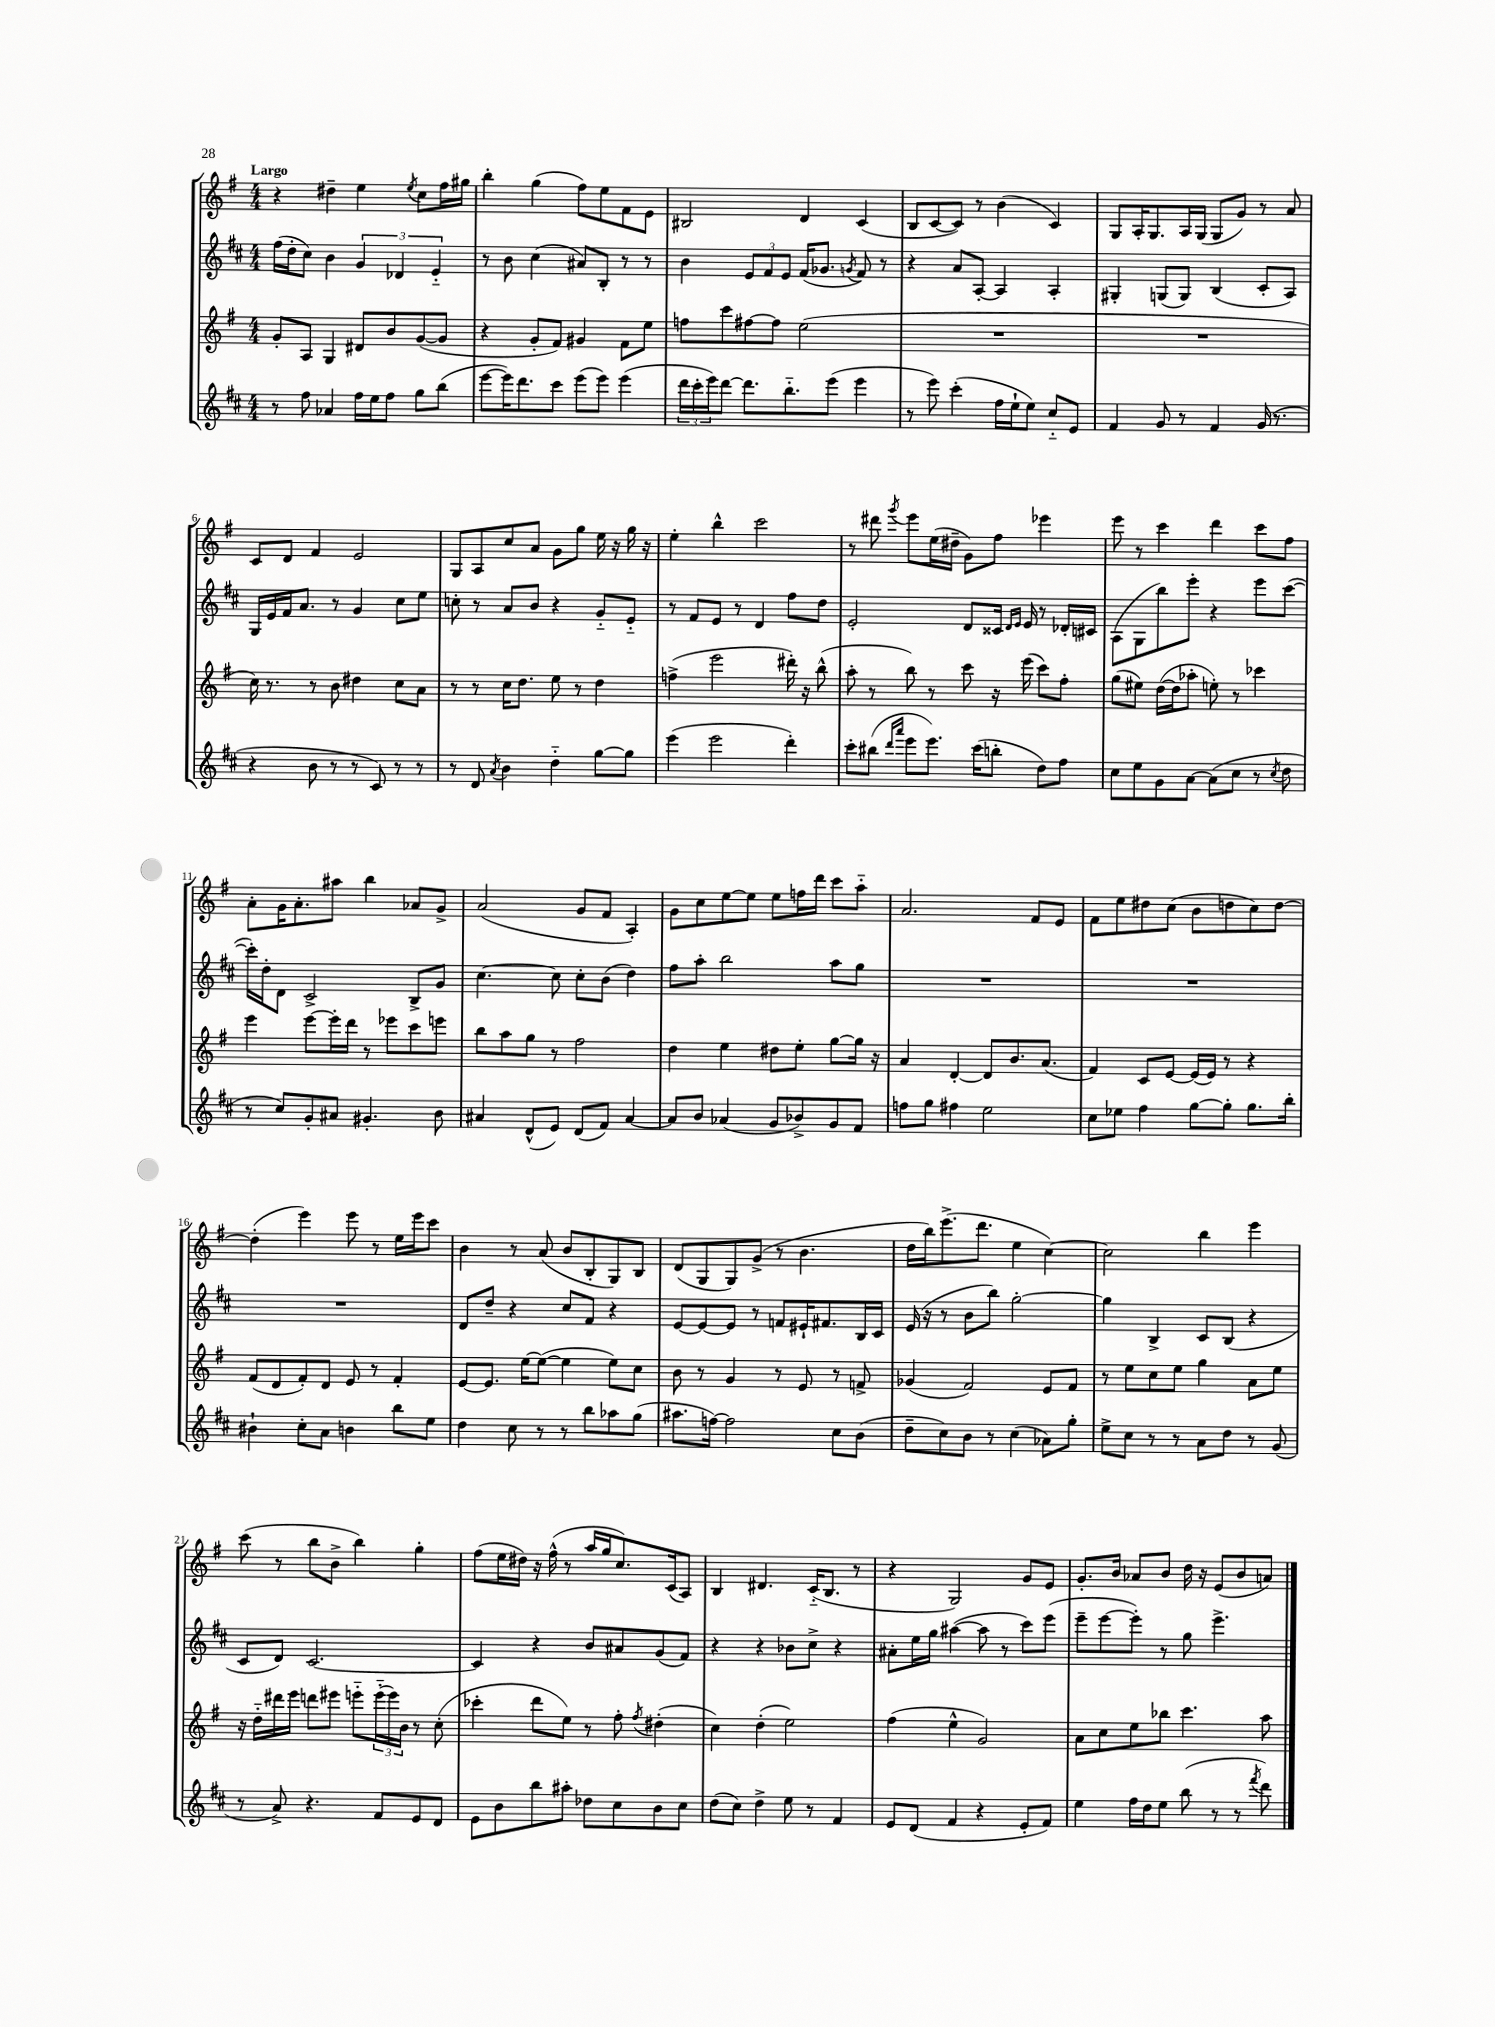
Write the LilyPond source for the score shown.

<<
\new StaffGroup <<
\new Staff = "s0" {
    \clef treble \key g \major \numericTimeSignature \time 4/4 \tempo "Largo"
    r4 dis''4-- e''4 \acciaccatura { e''8 } c''8 fis''16 gis''16 |
    b''4-. g''4( fis''8) e''8 fis'8 e'8 |
    bis2 d'4 c'4( |
    b8 c'8~ c'8) r8 b'4( c'4) |
    g8 a16-. g8. a16 g16( g8 g'8) r8 a'8 |
    c'8 d'8 fis'4 e'2 |
    g8 a8 c''8 a'8 g'8 g''8 e''16 r16 g''16 r16 |
    e''4-. b''4-^ c'''2 |
    r8 dis'''8 \acciaccatura { g'''8 } e'''8 e''16( dis''16-- g'8) fis''8 ees'''4 |
    e'''8 r8 c'''4 d'''4 c'''8 fis''8 |
    a'8-. g'16 a'8.-. ais''8 b''4 aes'8 g'8-> |
    a'2( g'8 fis'8 a4-.) |
    g'8 c''8 e''8~ e''8 e''8 f''16 d'''16 c'''8 a''8-_ |
    a'2. fis'8 e'8 |
    fis'8 e''8 dis''8 c''8( b'8 d''8 c''8) d''8~ |
    d''4-.( e'''4) e'''8 r8 e''16 e'''16 c'''8 |
    b'4 r8 a'8( b'8 b8-. g8) b8 |
    d'8( g8 g8) g'8->( r8 b'4. |
    d''16 b''16) e'''8.->( d'''8. e''4 c''4~) |
    c''2 b''4 e'''4 |
    c'''8( r8 b''8 b'8-> b''4) g''4-. |
    fis''8( e''16 dis''16) r16 fis''16-^( r8 a''16 g''16 c''8.) c'16( a8) |
    b4 dis'4. c'16-_( b8. r8 |
    r4 g2) g'8 e'8 |
    g'8.-. b'16 aes'8 b'8 d''16 r16 e'8( b'8 a'8) \bar "|." |
}
\new Staff = "s1" {
    \clef treble \key d \major \numericTimeSignature \time 4/4
    fis''16( d''16-. cis''8) b'4 \tuplet 3/2 { g'4 des'4 e'4-_ } |
    r8 b'8 cis''4( ais'8) b8-. r8 r8 |
    b'4 \tuplet 3/2 { e'8 fis'8 e'8 } fis'16( ges'8. \acciaccatura { g'8 } fis'8) r8 |
    r4 a'8 a8~-. a4 a4-. |
    gis4-. g8( g8) b4( cis'8-. a8) |
    g16 e'16 fis'16 a'8. r8 g'4 cis''8 e''8 |
    c''8-. r8 a'8 b'8 r4 g'8-_ e'8-_ |
    r8 fis'8 e'8 r8 d'4 fis''8 d''8 |
    e'2-. d'8 cisis'16 \grace { d'16 e'16 } e'16 r8 des'16-. cis'16 |
    a8( g8 b''8) e'''8-. r4 e'''8 cis'''8~( |
    cis'''16-.) d''16-. d'8 cis'2-> b8-> g'8 |
    cis''4.~ cis''8 cis''8-. b'8( d''4) |
    fis''8 a''8-. b''2 a''8 g''8 |
    R1 |
    R1 |
    R1 |
    d'8 d''8-- r4 cis''8 fis'8 r4 |
    e'8~ e'8~ e'8 r8 f'8 eis'16-! fis'8. b16 cis'16 |
    e'16( r16 r8 b'8 b''8) g''2~-. |
    g''4 b4-> cis'8 b8( r4 |
    cis'8 d'8) cis'2.~ |
    cis'4 r4 b'8 ais'8 g'8( fis'8) |
    r4 r4 bes'8 cis''8-> r4 |
    ais'8-. e''16 g''16 ais''4~( ais''8 r8 cis'''8) e'''8( |
    e'''8-- e'''8~ e'''8-.) r8 g''8 e'''4.-> \bar "|." |
}
\new Staff = "s2" {
    \clef treble \key g \major \numericTimeSignature \time 4/4
    g'8-. a8 g4 dis'8 b'8 g'8~( g'8 |
    r4 g'8-. fis'8) gis'4 fis'8 e''8 |
    f''8 c'''8 fis''8~ fis''8 e''2( |
    R1 |
    R1 |
    c''16) r8. r8 b'8 dis''4 c''8 a'8 |
    r8 r8 c''16 d''8. e''8 r8 d''4 |
    f''4->( e'''2 dis'''16-.) r16 b''8-^( |
    a''8-. r8 b''8) r8 c'''8 r16 e'''16( c'''8) fis''8-. |
    g''8( eis''8) d''16~( d''16 aes''8-. e''8-.) r8 ces'''4 |
    e'''4 e'''8~ e'''16-. d'''16 r8 ees'''8 c'''8 e'''8 |
    b''8 a''8 g''8 r8 fis''2 |
    d''4 e''4 dis''8 e''8-. g''8~ g''16 r16 |
    a'4 d'4~-. d'8 b'8. a'8.( |
    fis'4) c'8 e'8~ e'16( e'16) r8 r4 |
    fis'8( d'8 fis'8-.) d'8 e'8 r8 fis'4-. |
    e'8~ e'8. e''16~ e''8~( e''4 e''8) c''8 |
    b'8 r8 g'4 r8 e'8 r8 f'8-> |
    ges'4( fis'2) e'8 fis'8 |
    r8 e''8 c''8 e''8 g''4 a'8 e''8 |
    r16 d''16-_ dis'''16 e'''16 d'''8 eis'''8 e'''8-_ \tuplet 3/2 { e'''16-_( e'''16) b'16 } r8 c''8-.( |
    ces'''4-. d'''8 e''8) r8 fis''8-. \acciaccatura { fis''8 } dis''4-.( |
    c''4) d''4-.( e''2) |
    fis''4( e''4-^ g'2) |
    a'8 c''8 e''8 bes''8 c'''4. a''8 \bar "|." |
}
\new Staff = "s3" {
    \clef treble \key d \major \numericTimeSignature \time 4/4
    r8 fis''8 aes'4 fis''16 e''16 fis''8 g''8 b''8( |
    e'''8~ e'''16) d'''8. cis'''8 e'''8( e'''8) e'''4( |
    \tuplet 3/2 { d'''16 cis'''16-. e'''16) } d'''8~ d'''8. b''8.-_ e'''8( e'''4 |
    r8 e'''8) cis'''4-.( fis''16 e''16-! e''8) cis''8-_ e'8 |
    fis'4 g'8 r8 fis'4 g'16( r8. |
    r4 b'8 r8 r8 cis'8) r8 r8 |
    r8 d'8 \acciaccatura { a'8 } b'4 d''4-_ g''8~ g''8 |
    e'''4( e'''2 d'''4-.) |
    cis'''8-. bis''8( \grace { d'''16 a'''16 } e'''8 e'''8.) cis'''16( b''8-. d''8) fis''8 |
    cis''8 e''8 g'8 a'8~ a'8( cis''8 r8 \acciaccatura { cis''8 } d''8 |
    r8 cis''8) g'8-. ais'8 gis'4.-. b'8 |
    ais'4 d'8-^( e'8) d'8( fis'8) ais'4~ |
    ais'8 b'8 aes'4( g'8 bes'8->) g'8 fis'8 |
    f''8 g''8 fis''4 e''2 |
    cis''8 ees''8 fis''4 g''8~ g''8-. g''8. b''16-. |
    bis'4-! cis''8-. a'8 b'4 b''8 e''8 |
    d''4 cis''8 r8 r8 b''8 aes''8 g''8( |
    ais''8. f''16~) f''2 cis''8 b'8( |
    d''8-- cis''8) b'8 r8 cis''4( aes'8) g''8-. |
    e''8-> cis''8 r8 r8 a'8 d''8 r8 g'8( |
    r8 a'8->) r4. fis'8 e'8 d'8 |
    e'8 b'8 b''8 ais''8-. des''8 cis''8 b'8 cis''8 |
    d''8( cis''8) d''4-> e''8 r8 fis'4 |
    e'8 d'8( fis'4 r4 e'8-. fis'8) |
    e''4 fis''16 d''16 e''8 b''8( r8 r8 \acciaccatura { fis'''8 } d'''8) \bar "|." |
}
>>
>>
